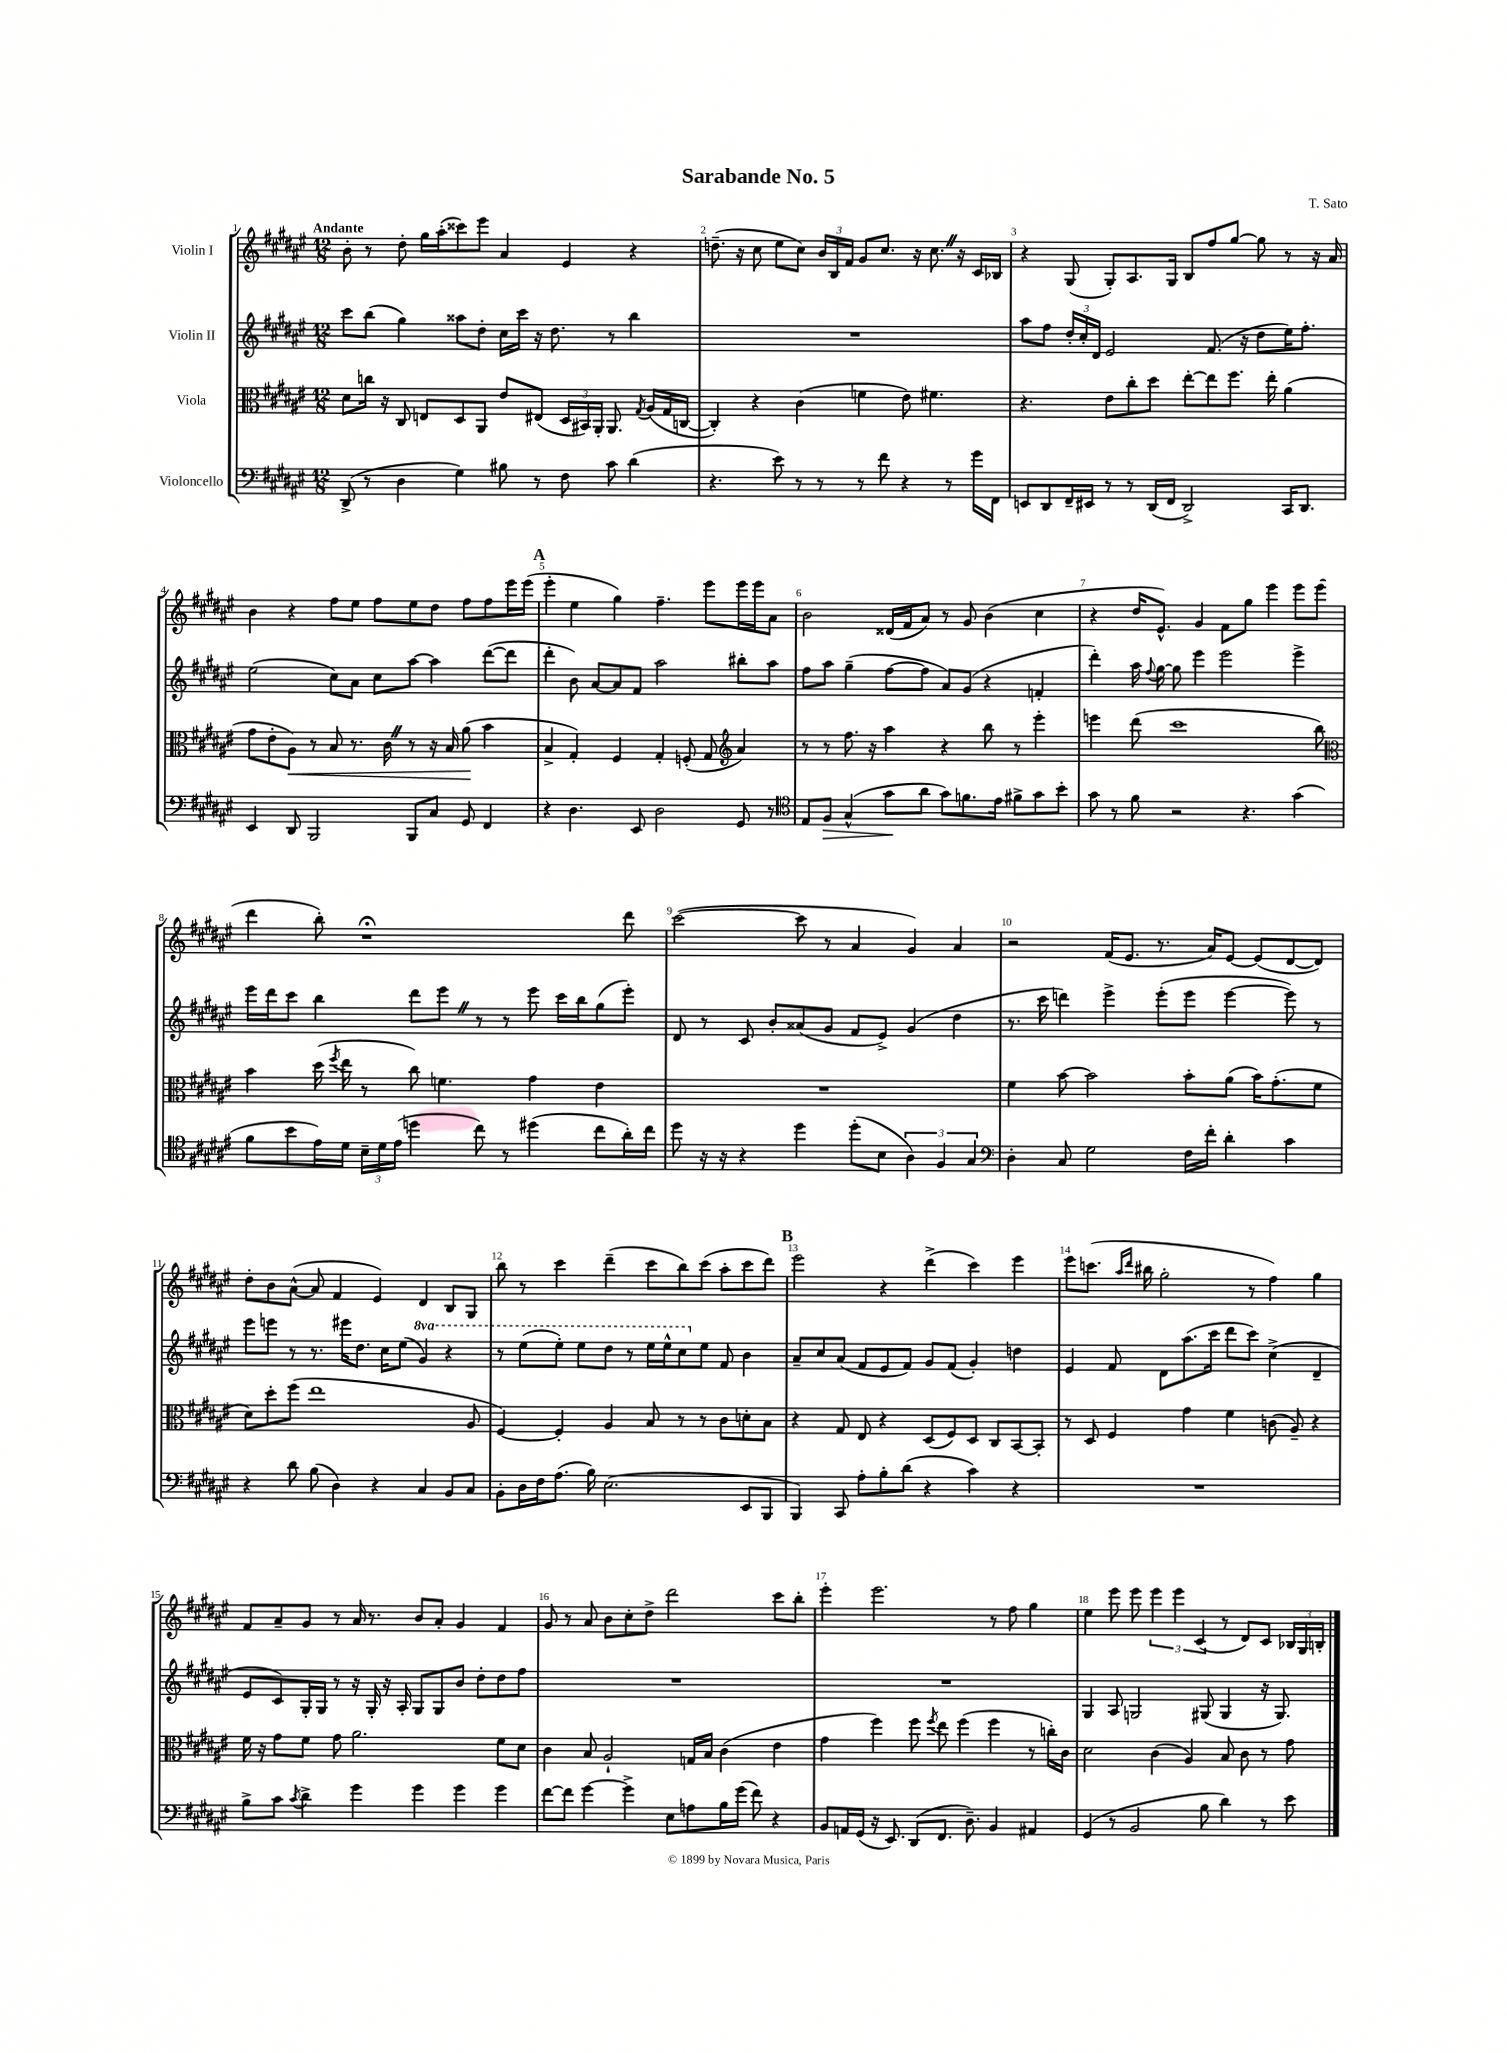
\header { title = "Sarabande No. 5" composer = "T. Sato" }
<<
\new StaffGroup <<
\new Staff = "s0" \with { instrumentName = "Violin I" } {
    \clef treble \key fis \major \numericTimeSignature \time 12/8 \tempo "Andante"
    \autoBeamOff b'8-. r8 dis''8-. gis''16[ ais''16-.( cisis'''8) eis'''8] ais'4 eis'4 r4 |
    d''8.--( r16 cis''8 eis''8[ cis''8]) \tuplet 3/2 { b'16[ b16 fis'16] } gis'8[ cis''8.] r16 cis''8. \once \override BreathingSign.text = \markup { \musicglyph "scripts.caesura.straight" } \breathe r16 cis'16[ bes16] |
    r4 gis8( gis8[-.) ais8. gis16] b8[ fis''8 gis''8]~ gis''8 r8 r16 ais'16 |
    b'4 r4 fis''8[ eis''8] fis''8[ eis''8 dis''8] fis''8[ fis''8 eis'''16 eis'''16]( |
    \mark \markup { \bold "A" } eis'''4-. eis''4 gis''4) fis''4.-- eis'''8[ eis'''16 eis'''16 ais'8] |
    b'2 disis'16[( fis'16 ais'8]) r8 gis'8 b'4( cis''4 |
    r4 dis''16[ eis'8.]-^) gis'4 fis'8[ gis''8] eis'''4 eis'''8[ eis'''8]( |
    dis'''4 b''8-.) r1\fermata dis'''8 |
    cis'''2~( cis'''8 r8 ais'4 gis'4) ais'4 |
    r2 fis'16[( eis'8.] r8. ais'16[) eis'8]~ eis'8[( dis'8~ dis'8]) |
    dis''8[-. b'8 ais'8]~-^( ais'8 fis'4 eis'4) dis'4 b8[ gis8] |
    b''8 r8 cis'''4 dis'''4--( cis'''8[ b''8) cis'''8]( ais''8[-. cis'''8 dis'''8]) |
    \mark \markup { \bold "B" } eis'''2 r4 dis'''4->( cis'''4) eis'''4 |
    eis'''8[ c'''8.]( \grace { ais''16[ dis'''16] } bis''16 gis''2-. r8 fis''4) gis''4 |
    fis'8[ ais'8-- gis'8] r8 ais'16 r8. b'8[ ais'8]-. gis'4 fis'4 |
    gis'8 r8 ais'8 b'8[ cis''8-. dis''8]-> dis'''2 cis'''8[ b''8]-. |
    eis'''4-. eis'''2. r8 fis''8 gis''4 |
    eis''4 eis'''8 eis'''8 \tuplet 3/2 { eis'''4 eis'''4 cis'4( } r8 dis'8[) cis'8] \tuplet 3/2 { bes16[ gis16 b16]-. } \bar "|." |
}
\new Staff = "s1" \with { instrumentName = "Violin II" } {
    \clef treble \key fis \major \numericTimeSignature \time 12/8 \set Staff.ottavationMarkups = #ottavation-simple-ordinals
    \autoBeamOff cis'''8[ b''8]( gis''4) aisis''8[ dis''8]-. cis''16[ cis'''16] r16 dis''8. r8 b''4 |
    R1. |
    ais''8[ fis''8] \tuplet 3/2 { dis''16[-. cis''16-. dis'16] } eis'2 fis'8.( r16 dis''8[ eis''16) fis''8.]-. |
    eis''2( cis''8[) ais'8] cis''8[ ais''8]~ ais''4 dis'''8[~( dis'''8] |
    \mark \markup { \bold "A" } dis'''4-. b'8) ais'8[~ ais'8 fis'8] ais''2 bis''8[-. ais''8] |
    fis''8[ ais''8] gis''4--( fis''8[~ fis''8] ais'8[) gis'8]( r4 f'4-. |
    dis'''4-.) ais''16 \appoggiatura { fis''8 } gis''16~ gis''8 eis'''4 eis'''2 eis'''4-> |
    eis'''16[ dis'''16 cis'''8] b''4 dis'''8[ eis'''8] \once \override BreathingSign.text = \markup { \musicglyph "scripts.caesura.straight" } \breathe r8 r8 eis'''8 cis'''16[ b''16 gis''8( eis'''8]-.) |
    dis'8 r8 cis'8 b'8[-. aisis'8( gis'8] fis'8[ eis'8]->) gis'4( dis''4 |
    r8. cis'''16 d'''4) eis'''4-> eis'''8[-.( eis'''8] eis'''4~ eis'''8) r8 |
    eis'''8[ e'''8] r8 r8. eis'''16[ dis''8.] cis''16[ eis''8]( \ottava #1 gis''4) r4 |
    r8 eis'''8[( eis'''8]-.) eis'''8[ dis'''8] r8 eis'''16[ eis'''16-^ cis'''8 \ottava #0 eis''8] fis'8 b'4 |
    \mark \markup { \bold "B" } ais'8[-- cis''8 ais'8]( fis'8[ eis'8 fis'8]) gis'8[ fis'8]( gis'4-.) d''4 |
    eis'4 fis'8 dis'8[ ais''8.( cis'''16] dis'''8[ cis'''8]) cis''4->( dis'4-- |
    eis'8[ cis'8) gis16-. gis16] r8 r16 gis16-. r16 ais16-. gis8[ gis8 b'8] dis''8[-. dis''8 fis''8] |
    R1. |
    R1. |
    gis4 ais8 g2 gis8( gis4 r16 gis8.) \bar "|." |
}
\new Staff = "s2" \with { instrumentName = "Viola" } {
    \clef alto \key fis \major \numericTimeSignature \time 12/8
    \autoBeamOff dis'8[ c''16] r16 cis8 e8[ dis8 ais,8] eis'8[ eis8]( \tuplet 3/2 { dis16[ bis,16) ais,16]-. } ais,8. \acciaccatura { gis8 } ais16[( gis16 c16]~ |
    c4-.) r4 cis'4( f'4 eis'8) fis'4. |
    r4. eis'8[ cis''8-. dis''8] eis''8[~-. eis''8 fis''8.] eis''16-. ais'4( |
    gis'8[ eis'8-. ais8]\<) r8 b8 r8. cis'16 \once \override BreathingSign.text = \markup { \musicglyph "scripts.caesura.straight" } \breathe r8 r16 b16 ais'8\!( b'4 |
    \mark \markup { \bold "A" } b4-> gis4-.) fis4 gis4-. f8-.( gis8 \clef treble ais'4) |
    r8 r8 fis''8. r16 ais''4 r4 b''8 r8 eis'''4-. |
    e'''4 dis'''8( cis'''1 b''8) |
    \clef alto b'4 dis''16( \acciaccatura { fis''8 } eis''16 r8 cis''8) f'4. gis'4 eis'4 |
    R1. |
    fis'4 b'8~ b'2 b'8[-. ais'8]( b'16[) gis'8.-.( fis'8] |
    dis'8[) dis''8-. fis''8]( eis''1 ais8 |
    fis4~) fis4-. ais4 b8 r8 r8 cis'8[ d'8-. b8] |
    \mark \markup { \bold "B" } r4 gis8 eis8 r4 dis8[( fis8) dis8] cis8[ b,8~ b,8]-. |
    r8 dis8 fis4 gis'4 fis'4 c'8( ais8--) r4 |
    fis'16 r16 gis'8[ fis'8] gis'8 ais'2. fis'8[ dis'8] |
    cis'4 b8 ais2-! g16[ b16] cis'4( eis'4 |
    gis'4 fis''4) fis''8 \acciaccatura { fis''8 } eis''8 fis''4( fis''4 r8 c''16[-.) cis'16] |
    dis'2 cis'4( ais4) b8 cis'8 r8 gis'8 \bar "|." |
}
\new Staff = "s3" \with { instrumentName = "Violoncello" } {
    \clef bass \key fis \major \numericTimeSignature \time 12/8
    \autoBeamOff dis,8->( r8 dis4 gis4) bis8 r8 fis8 cis'8 dis'4( |
    r4. eis'8) r8 r8 r8 fis'8 r4 r8 gis'16[ fis,16] |
    e,8[ dis,8 fis,16-- eis,16] r8 r8 dis,16[( fis,16] dis,2->) cis,16[ dis,8.] |
    eis,4 dis,8 b,,2 b,,8[ cis8] gis,8 fis,4 |
    \mark \markup { \bold "A" } r4 dis4. eis,8 dis2 gis,8 r8 |
    \clef tenor eis8[ fis8]\> gis4-^( gis'8[\! ais'8] gis'8[) f'8. eis'16] fis'8[-> gis'8 b'8]-. |
    gis'8 r8 fis'8 r2 r4. gis'4( |
    fis'8[ b'8 eis'16) dis'16] \tuplet 3/2 { b16[-- dis'16 eis'16]( } d''4 cis''8) r8 dis''4( cis''8[ ais'16-.) cis''16] |
    dis''8 r16 r16 r4 dis''4 dis''8[-.( b8] \tuplet 3/2 { ais4) fis4 gis4 } |
    \clef bass dis4-. cis8 gis2 fis16[ fis'16]-. dis'4-. cis'4 |
    r4 dis'8 b8( dis4) r4 cis4 b,8[ cis8] |
    b,8[-. dis16 fis16 ais8.]( b16) eis2.( eis,8[ b,,8] |
    \mark \markup { \bold "B" } b,,4) cis,8 ais8[-. b8-. dis'8]( r4 cis'4) r4 |
    R1. |
    b8[-> cis'8] \acciaccatura { cis'8 } dis'4-> gis'4 gis'4 gis'4 gis'4 |
    fis'8[~ fis'8] gis'4~ gis'4-> eis8[ a8 b16 gis'16]( fis'8) r4 |
    b,8[ a,16 gis,16]( r16 eis,8.) dis,8[( fis,8.] dis8.--) b,4 ais,4 |
    gis,4( r8 b,2 b8 dis'4) r8 eis'8 \bar "|." |
}
>>
>>
\layout { \context { \Score \override BarNumber.break-visibility = ##(#f #t #t) barNumberVisibility = #all-bar-numbers-visible } }
